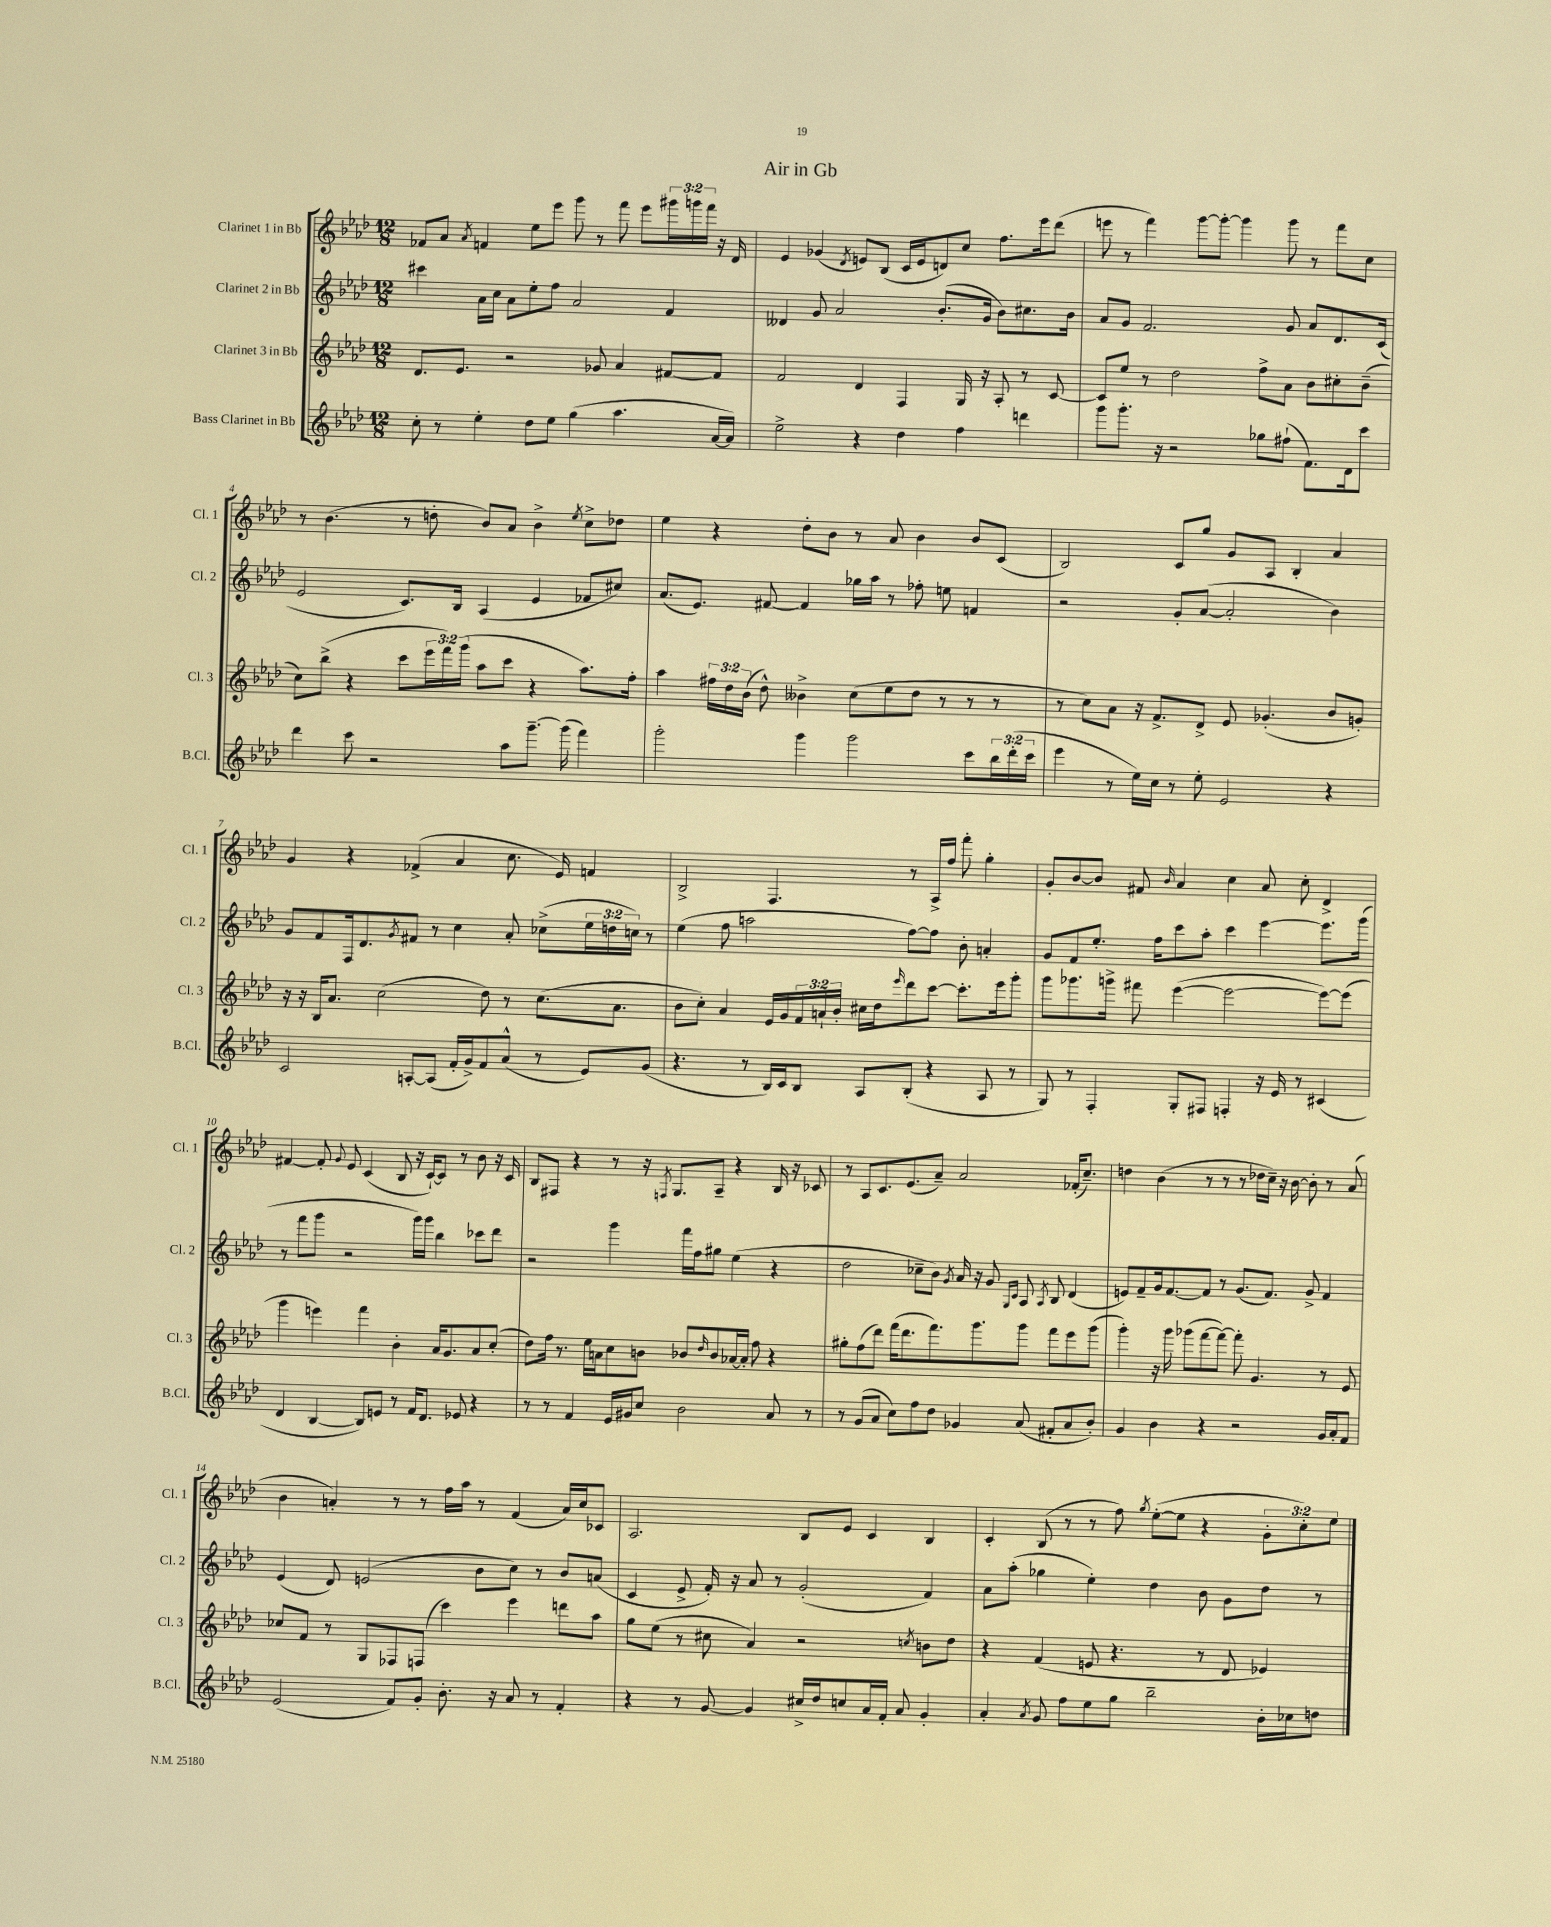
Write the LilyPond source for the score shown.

\header { title = "Air in Gb" }
<<
\new StaffGroup <<
\new Staff = "s0" \with { instrumentName = "Clarinet 1 in Bb" shortInstrumentName = "Cl. 1" } {
    \clef treble \key aes \major \numericTimeSignature \time 12/8 \override Staff.TupletNumber.text = #tuplet-number::calc-fraction-text
    fes'8 aes'8 \acciaccatura { aes'8 } f'4 ees''8 ees'''8 g'''8 r8 f'''8 ees'''8 \tuplet 3/2 { gis'''16 g'''16 f'''16 } r16 des'16 |
    ees'4 ges'4( \acciaccatura { des'8 } e'8) bes8( c'16 e'16 d'8) c''8 f''8. ees'''16 des'''8( |
    e'''8 r8 f'''4) g'''8~ g'''8~-. g'''4 g'''8 r8 f'''8 c''8 |
    r8 bes'4.( r8 d''8-. bes'8) aes'8 bes'4-> \acciaccatura { ees''8 } c''8-> des''8 |
    ees''4 r4 des''8-. bes'8 r8 aes'8 bes'4 bes'8 c'8( |
    bes2) c'8 g''8 g'8 aes8 bes4-. aes'4 |
    g'4 r4 fes'4->( aes'4 c''8. ees'16) f'4 |
    bes2-> f4. r8 aes16-> f''16 f'''8-. g''4-. |
    g'8-. bes'8~ bes'8 fis'8 \grace { bes'16 } aes'4 c''4 aes'8 c''8-. des'4-> |
    fis'4~ fis'8-. \appoggiatura { g'8 } ees'8 c'4( bes8 r16 c'16~-!) c'8 r8 bes'8 r16 c'16 |
    bes8 fis8 r4 r8 r16 \acciaccatura { f8 } g8. aes8-- r4 bes16 r16 ces'8 |
    r8 aes8 c'8. ees'8.( aes'8--) aes'2 fes'16-.( c''8.--) |
    d''4 bes'4( r8 r8 r8 des''16 c''16--) r16 bes'16~ bes'8-. r8 aes'8( |
    bes'4 a'4-.) r8 r8 f''16 aes''16 r8 f'4( a'16) c''16 ces'8 |
    aes2. bes8 ees'8 c'4 bes4 |
    c'4-. bes8( r8 r8 f''8) \acciaccatura { g''8 } ees''8~-.( ees''8 r4 \tuplet 3/2 { g'8-. c''8-.) ees''8 } \bar "|." |
}
\new Staff = "s1" \with { instrumentName = "Clarinet 2 in Bb" shortInstrumentName = "Cl. 2" } {
    \clef treble \key aes \major \numericTimeSignature \time 12/8 \override Staff.TupletNumber.text = #tuplet-number::calc-fraction-text
    cis'''4 aes'16 c''16 aes'8 ees''8-. f''8 aes'2 f'4 |
    deses'4 g'8 aes'2 bes'8.-.( g'16 bes'8) cis''8. bes'16 |
    aes'8 g'8 f'2. g'8 aes'8 des'8. c'16( |
    ees'2 c'8.) bes16 aes4( ees'4 fes'8 cis''8) |
    aes'8.( ees'8.) fis'8~ fis'4 ges''16 aes''16 r8 fes''8-. e''8 f'4 |
    r2 g'8-. aes'8~( aes'2-. bes'4) |
    g'8 f'8 f16 des'8. \acciaccatura { g'8 } fis'8 r8 c''4 aes'8-. ces''8->( \tuplet 3/2 { ees''16 d''16 c''16) } r8 |
    ees''4( f''8 a''2 f''8~) f''8 bes'8-. a'4-. |
    g'8 f'8 ees''8.-. f''16 c'''8 aes''8-. c'''4 ees'''4~ ees'''8. g'''16( |
    r8 f'''8 g'''8 r2 g'''16) g'''16 bes''4 ces'''8 des'''8 |
    r2 g'''4 f'''16 f''16 gis''8 ees''4( r4 |
    des''2 ces''8-- bes'8) \acciaccatura { g'8 } aes'16 r16 g'8 \grace { g16 c'16 } aes8 \acciaccatura { aes8 } bes8 des'4( |
    e'8) f'8-- g'16 f'8.~ f'8 r8 g'8.( f'8.) g'8-> f'4 |
    ees'4( des'8) e'2( bes'8 c''8) r8 bes'8 a'8( |
    c'4 ees'8-> f'16-.) r16 aes'8 r8 g'2-.( f'4) |
    aes'8 aes''8-.( ges''4 ees''4-.) des''4 bes'8 g'8 des''8 r8 \bar "|." |
}
\new Staff = "s2" \with { instrumentName = "Clarinet 3 in Bb" shortInstrumentName = "Cl. 3" } {
    \clef treble \key aes \major \numericTimeSignature \time 12/8 \override Staff.TupletNumber.text = #tuplet-number::calc-fraction-text
    des'8. ees'8. r2 ges'8 aes'4 fis'8~ fis'8 |
    f'2 des'4 f4 g16 r16 aes8-. r8 c'8~ |
    c'8 ees''8 r8 des''2 f''8-> aes'8 bes'8 cis''8-. bes'8--( |
    c''8) bes''8->( r4 c'''8 \tuplet 3/2 { ees'''16 f'''16) g'''16( } aes''8 c'''8 r4 aes''8.) f''16-. |
    aes''4 \tuplet 3/2 { fis''16 des''16 bes'16( } des''8-^) beses'4-> c''8( ees''8 des''8 r8 r8 r8 |
    r8 c''8) aes'8 r16 f'8.-> des'8-> ees'8 ges'4.-.( bes'8 g'8-.) |
    r16 r16 bes16 aes'8. c''2( des''8) r8 c''8.( aes'8. |
    bes'8 c''8-.) aes'4 ees'16 g'16 \tuplet 3/2 { f'16 a'16-! bes'16-. } cis''16 des''16 \grace { ees'''16 } des'''8 c'''8~ c'''8.-. ees'''16 g'''8-. |
    g'''8 ges'''8. g'''16-> fis'''8 ees'''4~( ees'''2~ ees'''8~) ees'''8( |
    g'''4 e'''4) f'''4 bes'4-. aes'16 g'8. aes'8 c''8-.( |
    des''8) f''16 r8. ees''16 a'16 c''8 b'8 bes'8 \grace { des''16 } bes'8 aes'16~ aes'16-. f''8 r4 |
    gis''8-. f''8( des'''8) f'''16( des'''8. f'''8.) g'''8. g'''8 f'''8 ees'''8 g'''8( |
    g'''4-.) r16 g'''16 ges'''8( f'''8~ f'''8~) f'''8-. g'4. r8 ees'8 |
    ces''8 f'8 r8 g8 fes8 f8( c'''4) ees'''4 d'''8 aes''8 |
    g''8 ees''8( r8 cis''8 aes'4) r2 \acciaccatura { c''8 } b'8 des''8 |
    r4 f'4( e'8 r4. r8 des'8 ees'4) \bar "|." |
}
\new Staff = "s3" \with { instrumentName = "Bass Clarinet in Bb" shortInstrumentName = "B.Cl." } {
    \clef treble \key aes \major \numericTimeSignature \time 12/8 \override Staff.TupletNumber.text = #tuplet-number::calc-fraction-text
    c''8-. r8 ees''4-. des''8 ees''8 g''4( aes''4. aes'16~ aes'16) |
    ees''2-> r4 des''4 f''4 d'''4 |
    g'''8 g'''8.-. r16 r2 ges''8 fis''8-!( f'8.) des'16 c'''8 |
    des'''4 c'''8 r2 aes''8 g'''8.~-- g'''16( f'''4) |
    g'''2-. g'''4 g'''2 c'''8 \tuplet 3/2 { bes''16 des'''16-.( c'''16 } |
    ees'''4 r8 ees''16) c''16 r8 ees''8-. ees'2 r4 |
    c'2 a8~-. a8( f'16-. g'16->) f'8 aes'8-^( r8 ees'8) g'8( |
    r4. r8 bes16) c'16 bes8 aes8 bes8-.( r4 aes8 r8 |
    g8) r8 f4-. g8-. fis8 f4-. r16 ees'16 r8 cis'4( |
    des'4 bes4~ bes8) e'8 r8 f'16 des'8. ees'8 r4 |
    r8 r8 f'4 ees'16 gis'16 c''8 bes'2 aes'8 r8 |
    r8 g'8( aes'8 c''8) f''8 des''8 ges'4 aes'8( fis'8-. aes'8 bes'8-.) |
    g'4 bes'4 r4 r2 g'16 aes'16-. f'8 |
    ees'2( f'8) g'8-. bes'8.-. r16 aes'8 r8 f'4-. |
    r4 r8 g'8~ g'4 cis''16-> des''16 c''8 aes'16 f'16-. aes'8 g'4-. |
    aes'4-. \acciaccatura { aes'8 } g'8 f''8 ees''8 g''8 bes''2-- bes'16-. ces''16 d''8 \bar "|." |
}
>>
>>
